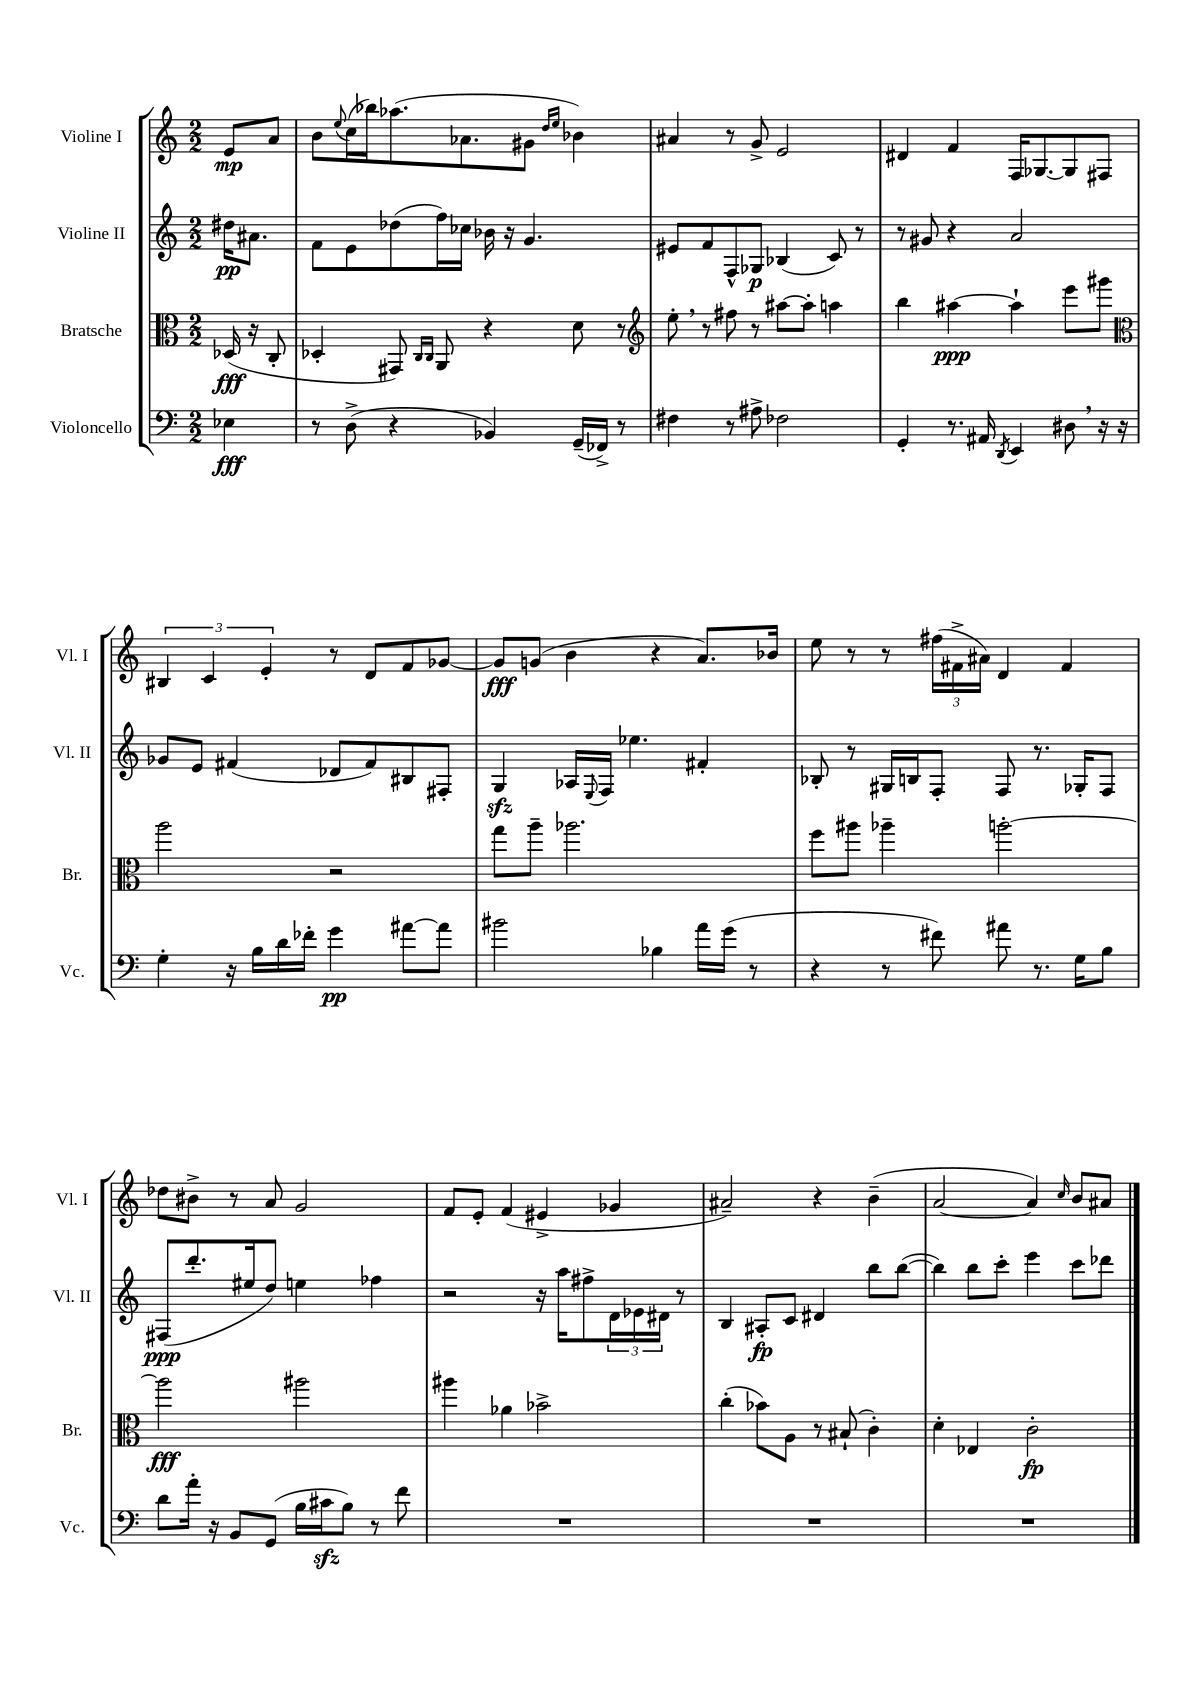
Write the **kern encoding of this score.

**kern	**dynam	**kern	**dynam	**kern	**dynam	**kern	**dynam
*part4	*part4	*part3	*part3	*part2	*part2	*part1	*part1
*staff4	*staff4	*staff3	*staff3	*staff2	*staff2	*staff1	*staff1
*I"Violoncello	*	*I"Bratsche	*	*I"Violine II	*	*I"Violine I	*
*I'Vc.	*	*I'Br.	*	*I'Vl. II	*	*I'Vl. I	*
*clefF4	*	*clefC3	*	*clefG2	*	*clefG2	*
*k[]	*	*k[]	*	*k[]	*	*k[]	*
*M2/2	*	*M2/2	*	*M2/2	*	*M2/2	*
=	=	=	=	=	=	=	=
4E-X\	fff	(16D-X/	fff	16dd#X\KL	pp	8e/L	mp
.	.	16r	.	8.a#X\J	.	.	.
.	.	8C'/	.	.	.	8a/J	.
=1	=1	=1	=1	=1	=1	=1	=1
8r	.	4D-X'/	.	8f\L	.	8b\L	.
.	.	.	.	.	.	8qqee/	.
(8D^\	.	.	.	8e\	.	(16cc\L	.
.	.	.	.	.	.	16bb-X\J)	.
4r	.	8GG#X/)	.	(8dd-X\	.	(8.aa-X\	.
.	.	16qqC/LL	.	.	.	.	.
.	.	16qqC/JJ	.	.	.	.	.
.	.	8AA/	.	16ff\L)	.	.	.
.	.	.	.	16cc-X\JJ	.	8.a-X\	.
4BB-X/)	.	4r	.	16b-X\	.	.	.
.	.	.	.	16r	.	.	.
.	.	.	.	4.g/	.	8g#X\J	.
.	.	.	.	.	.	16qqdd/LL	.
.	.	.	.	.	.	16qqee/JJ	.
(16GG~/LL	.	8d\	.	.	.	4b-X\)	.
16FF-X^/JJ)	.	.	.	.	.	.	.
8r	.	8r	.	.	.	.	.
=2	=2	=2	=2	=2	=2	=2	=2
*	*	*clefG2	*	*	*	*	*
4F#X\	.	8ee',\	.	8e#X/L	.	4a#X/	.
.	.	8r	.	8f/	.	.	.
8r	.	8ff#X\	.	8F^^/	.	8r	.
8A#X^\	.	8r	.	8G-X/J	p	8g^/	.
2F-X\	.	[8aa#X\L	.	(4B-X/	.	2e/	.
.	.	8aa#'\J]	.	.	.	.	.
.	.	4aan\	.	8c/)	.	.	.
.	.	.	.	8r	.	.	.
=3	=3	=3	=3	=3	=3	=3	=3
4GG'/	.	4bb\	.	8r	.	4d#X/	.
.	.	.	.	8g#X/	.	.	.
8.r	.	[4aa#X\	ppp	4r	.	4f/	.
16AA#X/	.	.	.	.	.	.	.
8qDD/	.	.	.	.	.	.	.
4EE/	.	4aa#`\]	.	2a/	.	16F/KL	.
.	.	.	.	.	.	[8.G-X/	.
8D#X,\	.	8eee\L	.	.	.	8G-/]	.
16r	.	8ggg#X\J	.	.	.	8F#X/J	.
16r	.	.	.	.	.	.	.
!!LO:LB:g=z
=4	=4	=4	=4	=4	=4	=4	=4
*	*	*clefC3	*	*	*	*	*
4G'\	.	2aa\	.	8g-X/L	.	6B#X/	.
.	.	.	.	8e/J	.	.	.
.	.	.	.	.	.	6c/	.
16r	.	.	.	(4f#X/	.	.	.
16B\LL	.	.	.	.	.	.	.
.	.	.	.	.	.	6e'/	.
16d\	.	.	.	.	.	.	.
16f-X'\JJ	.	.	.	.	.	.	.
4g\	pp	2r	.	8d-X/L	.	8r	.
.	.	.	.	8f#/)	.	8d/L	.
[8a#X\L	.	.	.	8B#X/	.	8f/	.
8a#\J]	.	.	.	8F#X'/J	.	[8g-X/J	.
=5	=5	=5	=5	=5	=5	=5	=5
2b#X\	.	8gg\L	.	4Gzz/	.	8g-/L]	fff
.	.	8aa~\J	.	.	.	(8gn/J	.
.	.	2.aa-X\	.	16A-X/LL	.	4b\	.
.	.	.	.	8qqE/	.	.	.
.	.	.	.	16F/JJ	.	.	.
.	.	.	.	4.ee-X\	.	.	.
4B-X\	.	.	.	.	.	4r	.
16a\LL	.	.	.	4f#X'/	.	8.a/L)	.
(16g\JJ	.	.	.	.	.	.	.
8r	.	.	.	.	.	.	.
.	.	.	.	.	.	16b-X/Jk	.
=6	=6	=6	=6	=6	=6	=6	=6
4r	.	8ff\L	.	8B-X'/	.	8ee\	.
.	.	8aa#X\J	.	8r	.	8r	.
8r	.	4aa-X~\	.	16G#X/LL	.	8r	.
.	.	.	.	16Bn/J	.	.	.
8f#X\)	.	.	.	8F'/J	.	(24ff#X\LL	.
.	.	.	.	.	.	24f#X^\	.
.	.	.	.	.	.	24a#X\JJ)	.
8a#X\	.	[2aan'\	.	8F/	.	4d/	.
8.r	.	.	.	8.r	.	.	.
.	.	.	.	.	.	4f#/	.
16G\KL	.	.	.	16G-X'/KL	.	.	.
8B\J	.	.	.	8F/J	.	.	.
!!LO:LB:g=z
=7	=7	=7	=7	=7	=7	=7	=7
8d\L	.	2aa\]	fff	(8F#X/L	ppp	8dd-X\L	.
16a'\Jk	.	.	.	8.ddd'/	.	8b#X^\J	.
16r	.	.	.	.	.	.	.
8BB/L	.	.	.	.	.	8r	.
.	.	.	.	16ee#X/k	.	.	.
(8GG/J	.	.	.	8dd/J)	.	8a/	.
16B\LL	.	2aa#X\	.	4een\	.	2g/	.
16c#Xzz\J	.	.	.	.	.	.	.
8B\J)	.	.	.	.	.	.	.
8r	.	.	.	4ff-X\	.	.	.
8f\	.	.	.	.	.	.	.
=8	=8	=8	=8	=8	=8	=8	=8
1r	.	4aa#X\	.	2r	.	8f/L	.
.	.	.	.	.	.	8e'/J	.
.	.	4a-X\	.	.	.	(4f/	.
.	.	2b-X^\	.	16r	.	4e#X^/	.
.	.	.	.	16aa\KL	.	.	.
.	.	.	.	8ff#X^\	.	.	.
.	.	.	.	24d\L	.	4g-X/	.
.	.	.	.	24e-X\	.	.	.
.	.	.	.	24d#X\JJ	.	.	.
.	.	.	.	8r	.	.	.
=9	=9	=9	=9	=9	=9	=9	=9
1r	.	(4cc'\	.	4B/	.	2a#X~/)	.
.	.	8b-X\L)	.	8A#X'/L	fp	.	.
.	.	8A\J	.	8c/J	.	.	.
.	.	8r	.	4d#X/	.	4r	.
.	.	(8B#X`/	.	.	.	.	.
.	.	4c'\)	.	8bb\L	.	(4b~\	.
.	.	.	.	([8bb\J	.	.	.
=10	=10	=10	=10	=10	=10	=10	=10
1r	.	4d'\	.	4bb\])	.	[2a/	.
.	.	4E-X/	.	8bb\L	.	.	.
.	.	.	.	8ccc'\J	.	.	.
.	.	2c'\	fp	4eee\	.	4a/])	.
.	.	.	.	.	.	16qqcc/	.
.	.	.	.	8ccc\L	.	8b/L	.
.	.	.	.	8ddd-X\J	.	8a#X/J	.
==	==	==	==	==	==	==	==
*-	*-	*-	*-	*-	*-	*-	*-
